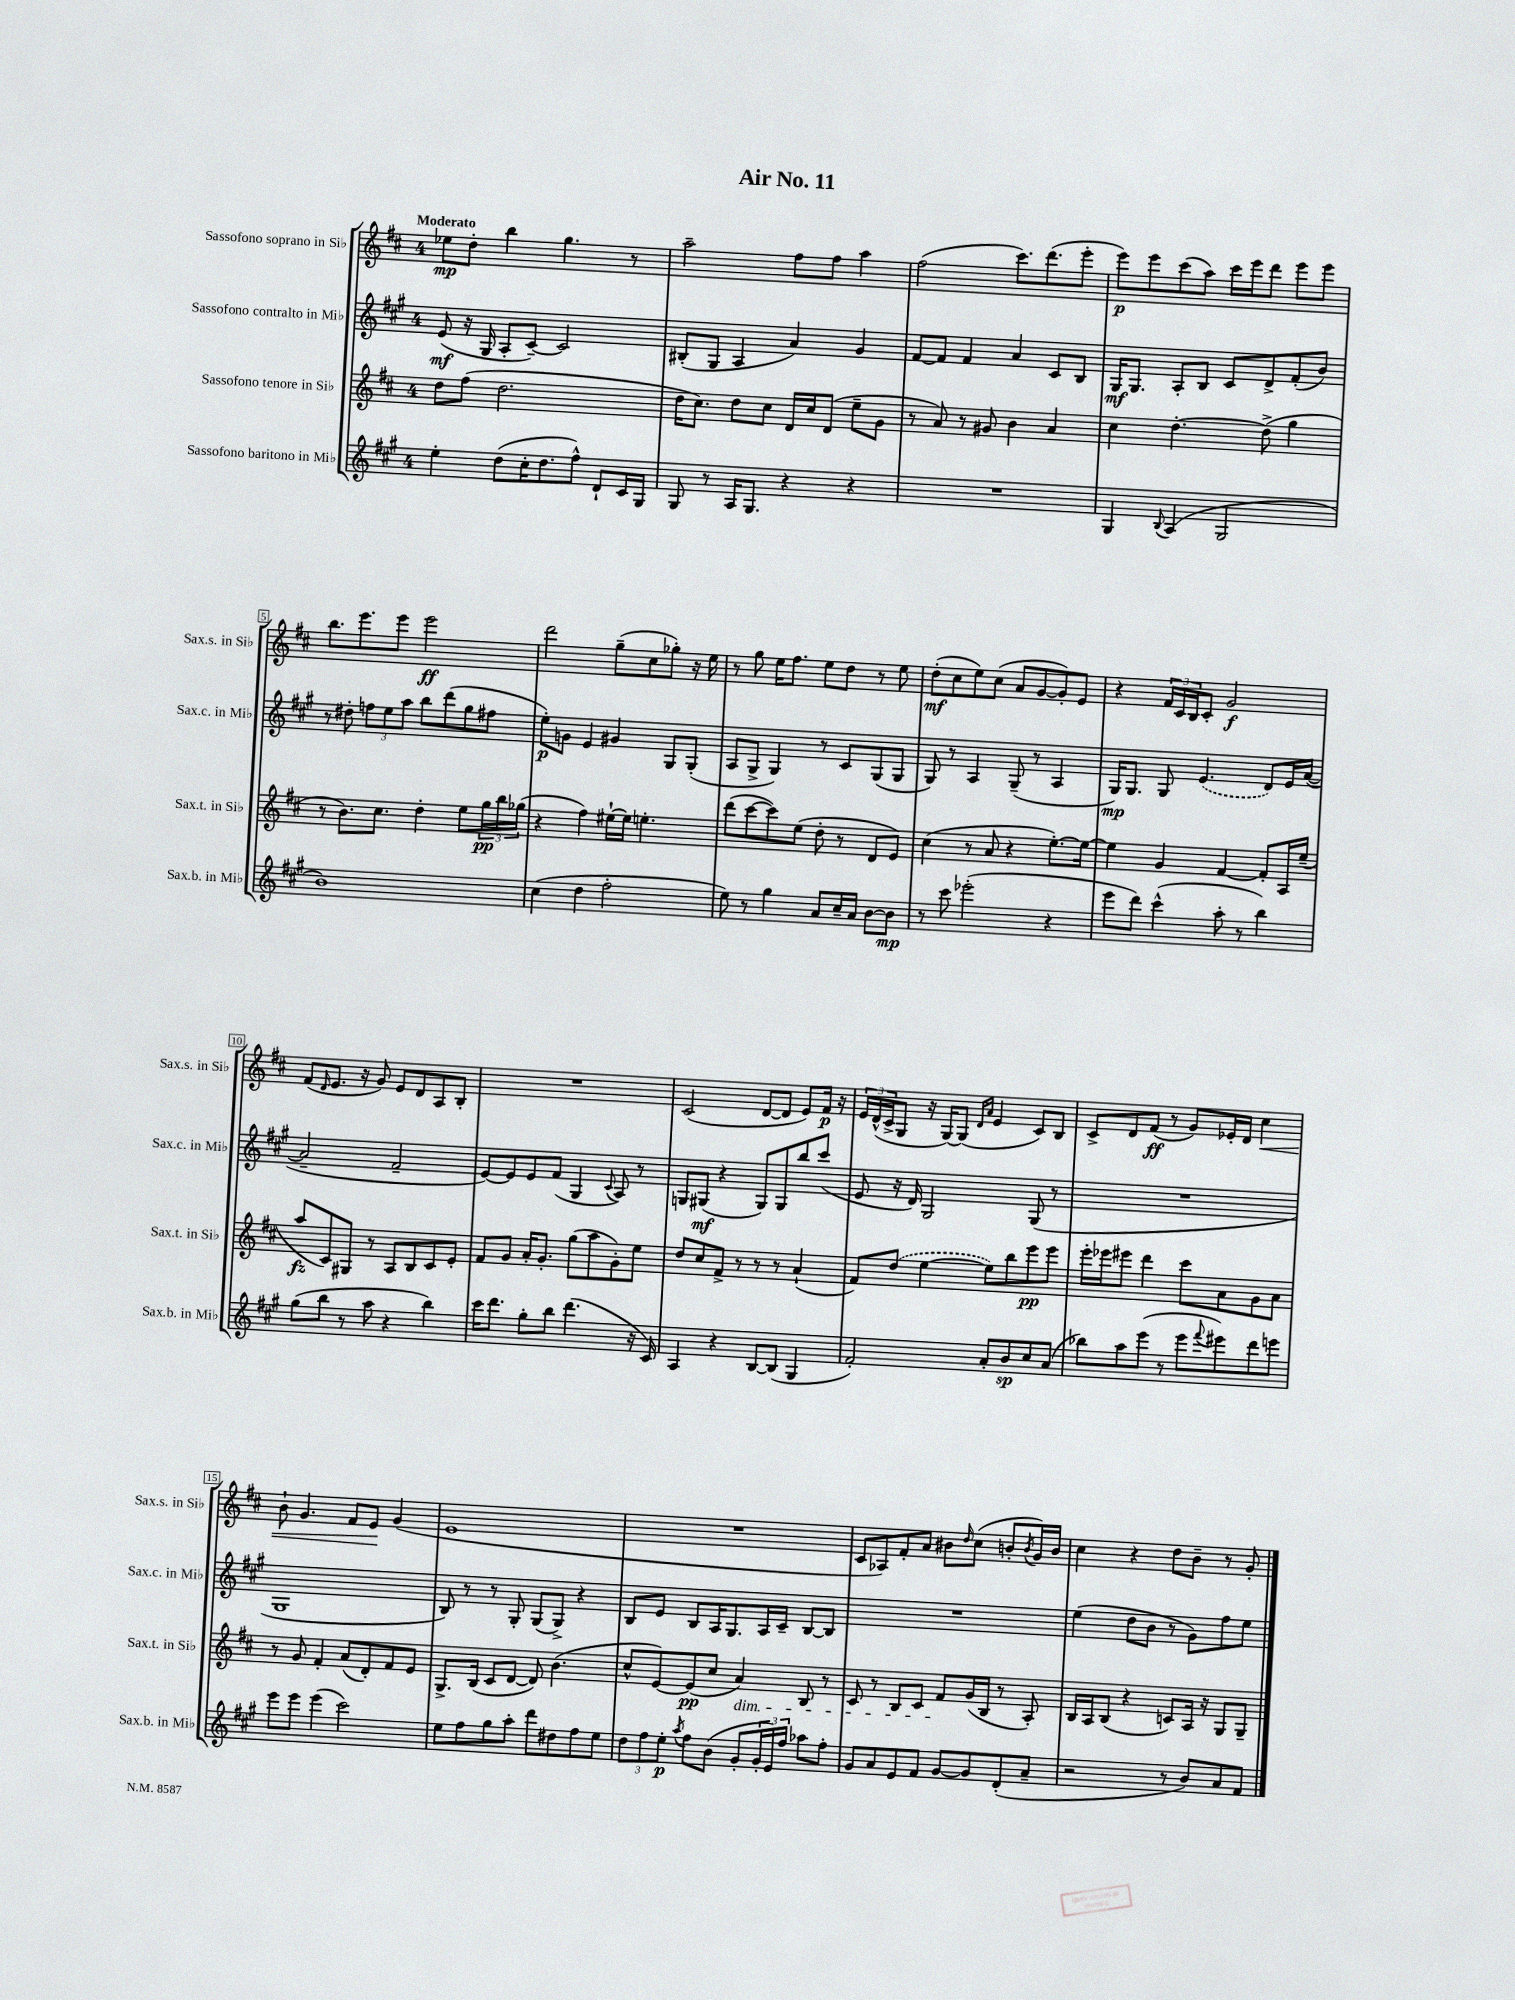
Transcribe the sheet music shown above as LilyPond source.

\header { title = "Air No. 11" }
<<
\new StaffGroup <<
\new Staff = "s0" \with { instrumentName = "Sassofono soprano in Sib" shortInstrumentName = "Sax.s. in Sib" } {
    \clef treble \key d \major \once \override Staff.TimeSignature.style = #'single-digit \time 4/4 \tempo "Moderato"
    ees''8\mp d''8-. b''4 g''4. r8 |
    a''2-- fis''8 fis''8 a''4 |
    fis''2( cis'''8.) d'''8.( e'''8-. |
    e'''8\p) e'''8 cis'''8( a''8) cis'''16 e'''16 d'''8 e'''8 e'''8 |
    b''8. e'''8. e'''8 e'''2\ff |
    d'''2 g''8--( cis''8 ges''8-.) r16 e''16 |
    r8 g''8 e''16 fis''8. e''8 d''8 r8 e''8 |
    d''8-.\mf( cis''8 e''8) cis''8( a'8 g'8~ g'8-.) e'8 |
    r4 \tuplet 3/2 { fis'16 cis'16 b16 } cis'8-. g'2\f |
    fis'8( \grace { d'16 } e'8. r16 g'8) e'8 d'8 a8 b8-. |
    R1 |
    cis'2( d'8~ d'8 e'8) fis'16\p r16 |
    \tuplet 3/2 { e'16 d'16-^( cis'16-> } g8 r16 g16~) g8( \grace { d'16 a'16 } e'4 cis'8) b8 |
    cis'8-> d'8 fis'8\ff( r8 g'8) ees'16-. d'16 cis''4\< |
    b'8-! g'4. fis'8 e'8\! g'4( |
    e'1 |
    R1 |
    cis'8 aes8) fis'8-. a'8 bis'8 \grace { d''16 } cis''8( b'8-. \acciaccatura { b'8 } g'16) b'16 |
    cis''4 r4 d''8 b'8-- r8 g'8-. \bar "|." |
}
\new Staff = "s1" \with { instrumentName = "Sassofono contralto in Mib" shortInstrumentName = "Sax.c. in Mib" } {
    \clef treble \key a \major \once \override Staff.TimeSignature.style = #'single-digit \time 4/4
    e'8\mf( r16 gis16 a8-. cis'8~--) cis'2 |
    bis8-.( gis8 a4 a'4) gis'4 |
    fis'8~ fis'8 fis'4 a'4 cis'8 b8 |
    gis16\mf gis8. a8-. b8 cis'8 d'8-> fis'8-.( b'8) |
    r8 dis''8-. \tuplet 3/2 { f''8 e''8 a''8 } b''8 d'''8( gis''8 fis''8 |
    e''8-.\p) g'8 e'4 gis'4 gis8 gis8-.( |
    a8 gis8-> gis4) r8 cis'8 gis8( gis8 |
    gis8) r8 a4 gis8--( r8 a4 |
    gis16\mp) gis8. gis8 \once \slurDashed e'4.( d'8) e'16 a'16~( |
    a'2-- fis'2-- |
    e'8~) e'8 e'8 fis'8( gis4 \appoggiatura { cis'8 } a8) r8 |
    g8 gis8\mf( r4 gis8) gis8 b''8 cis'''8( |
    e'8 r16 d'16) gis2 gis8( r8 |
    R1 |
    gis1 |
    b8) r8 r8 gis8-. gis8( gis8->) r4 |
    b8 e'8 b8 a16 gis8. a16 cis'16-- b8~ b8 |
    R1 |
    e''4( d''8 b'8 r8 gis'8) fis''8 e''8 \bar "|." |
}
\new Staff = "s2" \with { instrumentName = "Sassofono tenore in Sib" shortInstrumentName = "Sax.t. in Sib" } {
    \clef treble \key d \major \once \override Staff.TimeSignature.style = #'single-digit \time 4/4
    d''8 fis''8( d''2. |
    d''16 cis''8.) d''8 cis''8 d'16 cis''16 d'8( e''8-- g'8 |
    r8 a'8) r8 gis'8 b'4 a'4 |
    cis''4 d''4.~-. d''8->( g''4 |
    r8 b'8.) cis''8. d''4-. e''8 \tuplet 3/2 { g''16\pp b''16 ges''16( } |
    r4 fis''4) eis''16~-! eis''16 e''4.-. |
    d'''8( cis'''8~ cis'''8) e''8( d''8-. r8 d'8 e'8) |
    cis''4( r8 a'8 r4 e''8.~-.) e''16~ |
    e''4 g'4 fis'4~ fis'8-. a16 e''16--( |
    a''8\fz cis'8) gis8 r8 a8 b8 cis'8 e'8-. |
    fis'8 g'8 a'16-. g'8.-. g''8( a''8 g'8-.) e''8 |
    d''8 cis''8 fis'8-> r8 r8 r8 a'4-!( |
    fis'8) \once \slurDashed d''8( e''4~ e''8) b''8 e'''8\pp e'''8 |
    e'''16-. ees'''16 eis'''8 d'''4 cis'''8 a'8 g'8 a'8 |
    r8 g'8 fis'4-. a'8( d'8-.) fis'8 e'8 |
    g8.-> b16( cis'8 d'8~ d'8) b'4.( |
    cis''8-^ e'8~) e'8\pp( cis''8 a'4\dim) b8 r8 |
    cis'8 r8 b8 cis'8 fis'8\! g'16( b16 r8 a8-.) |
    b16 a16 b8( r4 c'8) a16 r16 g8 g8-- \bar "|." |
}
\new Staff = "s3" \with { instrumentName = "Sassofono baritono in Mib" shortInstrumentName = "Sax.b. in Mib" } {
    \clef treble \key a \major \once \override Staff.TimeSignature.style = #'single-digit \time 4/4
    e''4-. d''8( cis''16-. d''8. fis''8-^) d'8-! cis'16 gis16 |
    gis8 r8 a16 gis8. r4 r4 |
    R1 |
    gis4 \appoggiatura { b8 } a4( gis2 |
    b'1) |
    cis''4( d''4 fis''2-. |
    e''8) r8 gis''4 a'8 cis''16-- a'16 b'8~ b'8\mp |
    r8 cis'''8 ees'''2-.( r4 |
    e'''8 d'''8) cis'''4-^( a''8-. r8 b''4) |
    gis''8( b''8 r8 a''8 r4 b''4) |
    cis'''16 d'''8. gis''8-. b''8 d'''4.( r16 cis'16) |
    a4 r4 b8~ b8( gis4 |
    fis'2-.) a'8-. b'8\sp cis''8 a'8( |
    bes''8) a''8 e'''8( r8 e'''8 \appoggiatura { fis'''8 } eis'''8) d'''8 e'''8 |
    e'''8 e'''8 e'''4( cis'''2) |
    e''8 fis''8 gis''8 a''8-. d'''8 dis''8 fis''8 e''8 |
    \tuplet 3/2 { d''8 fis''8 e''8-.\p } \acciaccatura { a''8 } fis''8 b'8( gis'8-. \tuplet 3/2 { gis'16-. e'16) fis''16 } aes''8 fis''8-. |
    gis'8 a'8 e'8 fis'8 gis'8~ gis'8 d'8-.( a'8-- |
    r2 r8 b'8) a'8 fis'8 \bar "|." |
}
>>
>>
\layout { \context { \Score \override BarNumber.stencil = #(make-stencil-boxer 0.1 0.3 ly:text-interface::print) } }
